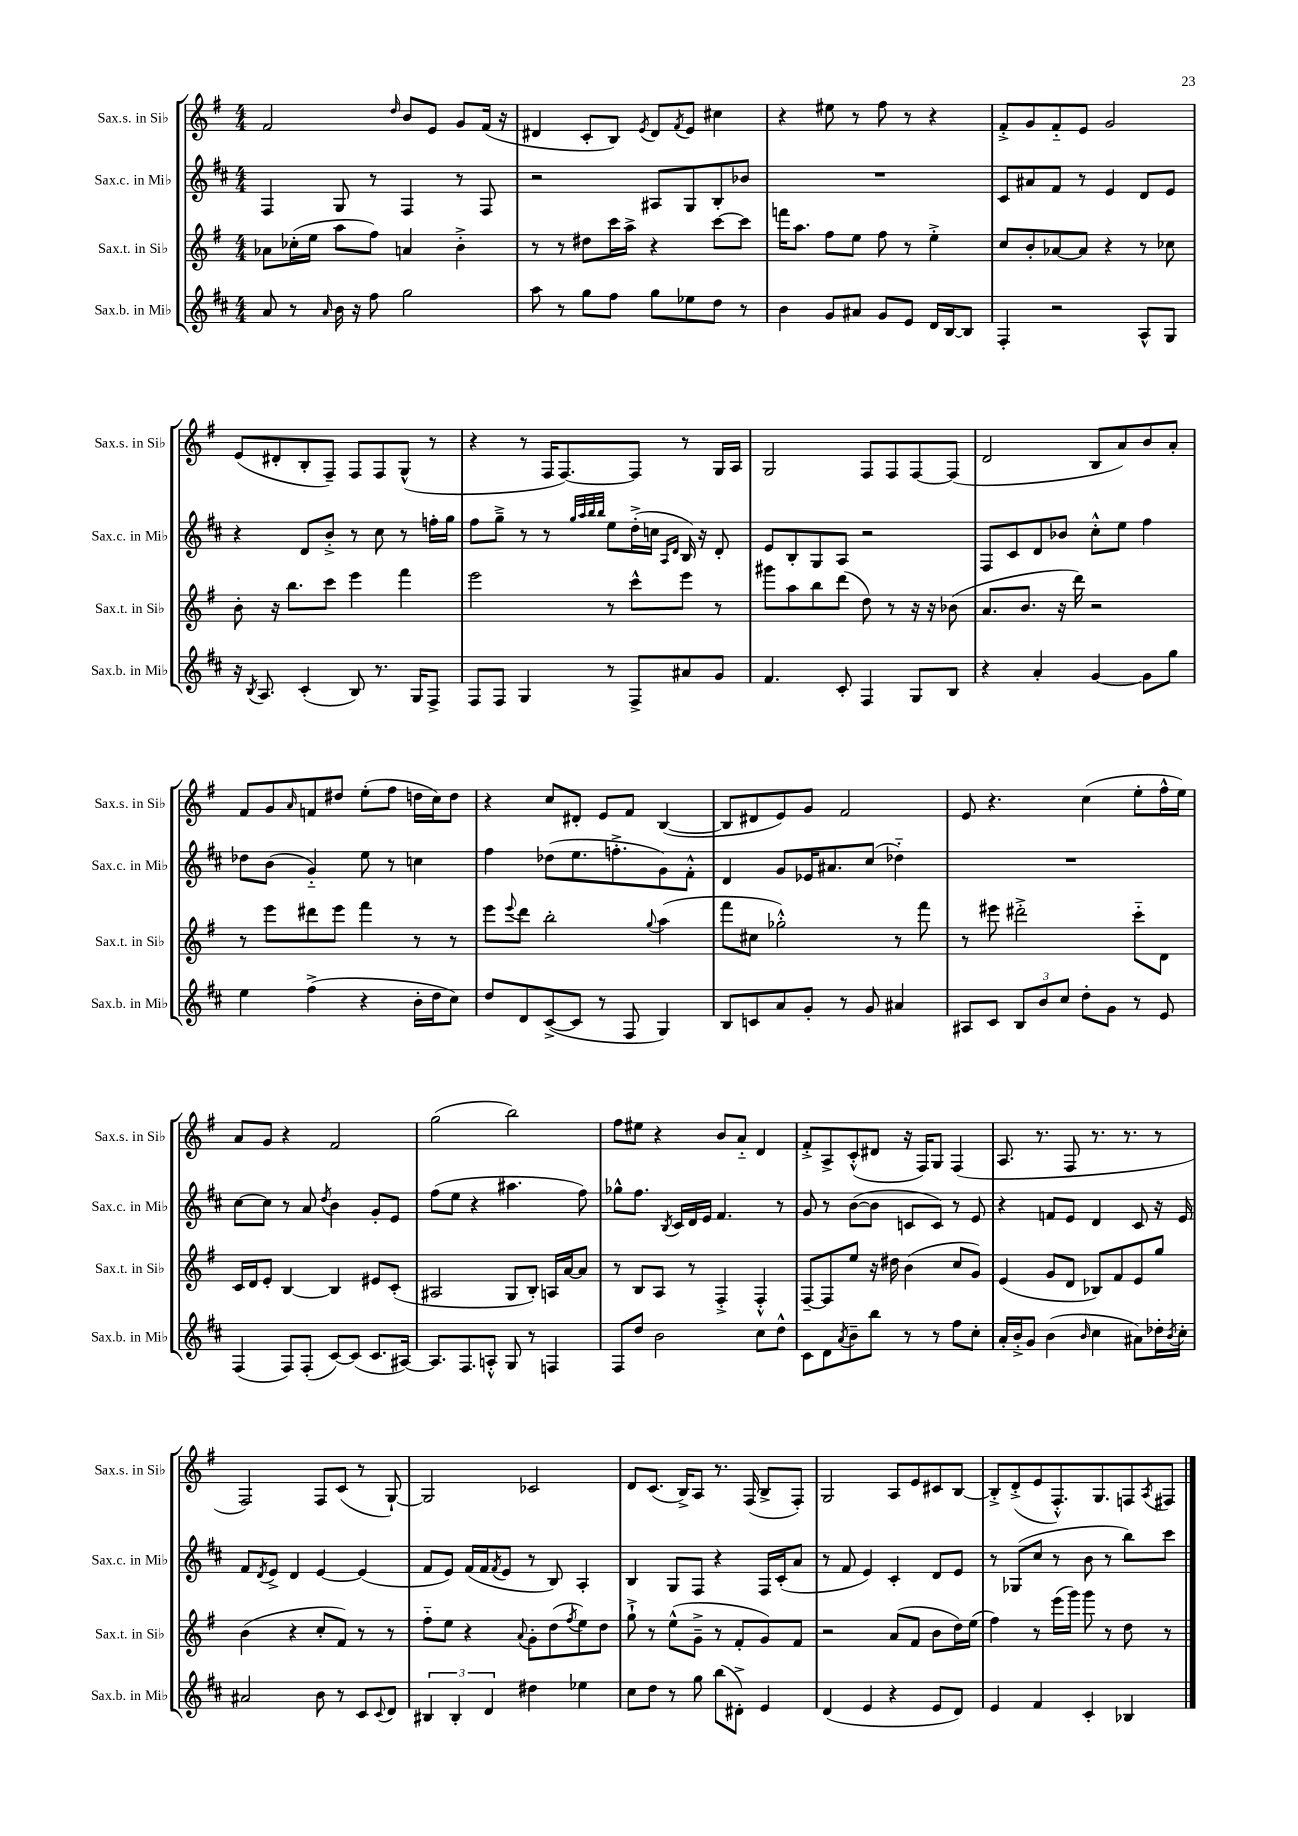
<<
\new StaffGroup <<
\new Staff = "s0" \with { instrumentName = "Sax.s. in Sib" shortInstrumentName = "Sax.s. in Sib" } {
    \clef treble \key g \major \numericTimeSignature \time 4/4
    fis'2 \grace { d''16 } b'8 e'8 g'8 fis'16( r16 |
    dis'4 c'8-. b8) \acciaccatura { e'8 } dis'8 \acciaccatura { fis'8 } e'8 cis''4 |
    r4 eis''8 r8 fis''8 r8 r4 |
    fis'8-.-> g'8 fis'8-_ e'8 g'2 |
    e'8( dis'8-. b8-. fis8--) fis8 fis8 g8-^( r8 |
    r4 r8 fis16 fis8.~) fis8 r8 g16 a16 |
    g2 fis8 fis8 fis8~ fis8( |
    d'2 b8 a'8) b'8 a'8-. |
    fis'8 g'8 \grace { a'16 } f'8 dis''8 e''8-.( fis''8 d''16 c''16) d''8 |
    r4 c''8 dis'8-. e'8 fis'8 b4~( |
    b8 dis'8 e'8) g'8 fis'2 |
    e'8 r4. c''4( e''8-. fis''16-^ e''16) |
    a'8 g'8 r4 fis'2 |
    g''2( b''2) |
    fis''8 eis''8 r4 b'8 a'8-_ d'4 |
    fis'8-.-> a8-> c'8-.-^( dis'8 r16 fis16) g8 fis4( |
    a8. r8. fis8 r8. r8. r8 |
    fis2) fis8 c'8( r8 g8~-!) |
    g2 ces'2 |
    d'8 c'8.( b16->) a8 r8. fis16( b8-> fis8-.) |
    g2 a8 e'8 cis'8 b8~ |
    b8-.-> d'8-.->( e'8 fis8.-.-^) g8. f8 \acciaccatura { a8 } fis8 \bar "|." |
}
\new Staff = "s1" \with { instrumentName = "Sax.c. in Mib" shortInstrumentName = "Sax.c. in Mib" } {
    \clef treble \key d \major \numericTimeSignature \time 4/4
    fis4 g8 r8 fis4 r8 fis8 |
    r2 ais8 g8 b8-. bes'8 |
    R1 |
    cis'8 ais'8 fis'8 r8 e'4 d'8 e'8 |
    r4 d'8 b'8-.-> r8 cis''8 r8 f''16-. g''16 |
    fis''8 g''8---> r8 r8 \grace { g''32 a''32 b''32 b''32 } e''8 d''16-.->( c''16 \grace { a16 d'16 } b16) r16 d'8-. |
    e'8 b8-. g8 a8 r2 |
    fis8 cis'8 d'8 bes'8 cis''8-.-^ e''8 fis''4 |
    des''8 b'8( g'4-_) e''8 r8 c''4 |
    fis''4 des''8( e''8. f''8.-.-> g'8) fis'8-.-^ |
    d'4 g'8 ees'16 ais'8. cis''8( des''4-_) |
    R1 |
    cis''8~ cis''8 r8 a'8 \acciaccatura { d''8 } b'4 g'8-. e'8 |
    fis''8( e''8 r4 ais''4. fis''8) |
    ges''8-^ fis''8. \acciaccatura { b8 } cis'16 d'16 e'16 fis'4. r8 |
    g'8 r8 b'8~( b'8 c'8 c'8) r8 e'8 |
    r4 f'8 e'8 d'4 cis'8 r16 e'16 |
    fis'8 \acciaccatura { d'8 } e'8-> d'4 e'4~ e'4( |
    fis'8 e'8) fis'16( fis'16 \acciaccatura { fis'8 } e'8 r8 b8) a4-. |
    b4 g8 fis8 r4 fis16 cis'16-.( a'8 |
    r8 fis'8 e'4) cis'4-. d'8 e'8 |
    r8 ges8( cis''8 r8 b'8 r8 b''8) cis'''8 \bar "|." |
}
\new Staff = "s2" \with { instrumentName = "Sax.t. in Sib" shortInstrumentName = "Sax.t. in Sib" } {
    \clef treble \key g \major \numericTimeSignature \time 4/4
    aes'8 ces''16-.( e''16 a''8 fis''8) a'4 b'4-.-> |
    r8 r8 dis''8 c'''16 a''16-> r4 c'''8~ c'''8 |
    f'''16 a''8. fis''8 e''8 fis''8 r8 e''4-.-> |
    c''8 b'8-. aes'8~ aes'8 r4 r8 ces''8 |
    b'8-. r16 b''8. c'''8 e'''4 fis'''4 |
    e'''2 r8 c'''8-^ e'''8 r8 |
    gis'''8 a''8 b''8 d'''8( d''8) r8 r16 r16 bes'8( |
    a'8. b'8. r16 d'''16) r2 |
    r8 e'''8 dis'''8 e'''8 fis'''4 r8 r8 |
    e'''8 \appoggiatura { e'''8 } d'''8 b''2-. \appoggiatura { g''8 } a''4( |
    fis'''8 cis''8 ges''2-.-^) r8 fis'''8 |
    r8 eis'''8 dis'''2-.-> c'''8-_ d'8 |
    c'16 d'16 e'8-. b4~ b4 eis'8 c'8-.( |
    ais2 g8 b8-.) a16 a'16~ a'8 |
    r8 b8 a8 r8 fis4-.-> fis4-.-^ |
    fis8~-- fis8 e''8 r16 dis''16 b'4( c''8 g'8) |
    e'4( g'8 d'8 bes8) fis'8 e'8 g''8 |
    b'4( r4 c''8-. fis'8) r8 r8 |
    fis''8-_ e''8 r4 \appoggiatura { a'8 } g'8-. d''8( \acciaccatura { fis''8 } e''8) d''8 |
    g''8-!-> r8 e''8-^( g'8---> r8 fis'8-. g'8) fis'8 |
    r2 a'8( fis'8 b'8 d''16) e''16( |
    fis''4) r8 e'''16( g'''16) g'''8 r8 d''8 r8 \bar "|." |
}
\new Staff = "s3" \with { instrumentName = "Sax.b. in Mib" shortInstrumentName = "Sax.b. in Mib" } {
    \clef treble \key d \major \numericTimeSignature \time 4/4
    a'8 r8 \grace { a'16 } b'16 r16 fis''8 g''2 |
    a''8 r8 g''8 fis''8 g''8 ees''8 d''8 r8 |
    b'4 g'8 ais'8 g'8 e'8 d'16 b16~ b8 |
    fis4-. r2 a8-^ g8 |
    r16 \acciaccatura { b8 } a8. cis'4-.( b8) r8. g16 fis8-> |
    fis8 fis8 g4 r8 fis8-> ais'8 g'8 |
    fis'4. cis'8-. fis4 g8 b8 |
    r4 a'4-. g'4~ g'8 g''8 |
    e''4 fis''4->( r4 b'16-. d''16 cis''8) |
    d''8 d'8 cis'8~->( cis'8 r8 fis8 g4) |
    b8 c'8 a'8 g'8-. r8 g'8 ais'4 |
    ais8 cis'8 \tuplet 3/2 { b8 b'8 cis''8 } d''8-. g'8 r8 e'8 |
    fis4( fis8) fis8-.( cis'8~) cis'8( cis'8. ais16~) |
    ais8. fis8. a8-.-^ g8 r8 f4 |
    fis8 d''8 b'2 cis''8 d''8-^ |
    cis'8 d'8 \acciaccatura { a'8 } b'8-- b''8 r8 r8 fis''8 cis''8-. |
    a'16-. b'16-.-> g'8 b'4( \grace { b'16 } cis''4 ais'8) des''16-. \acciaccatura { b'8 } cis''16-. |
    ais'2 b'8 r8 cis'8 \appoggiatura { cis'8 } d'8 |
    \tuplet 3/2 { bis4 bis4-. d'4 } dis''4 ees''4 |
    cis''8 d''8 r8 g''8 b''8( dis'8-.->) e'4 |
    d'4( e'4 r4 e'8 d'8) |
    e'4 fis'4 cis'4-. bes4 \bar "|." |
}
>>
>>
\layout { \context { \Score \remove "Bar_number_engraver" } }
